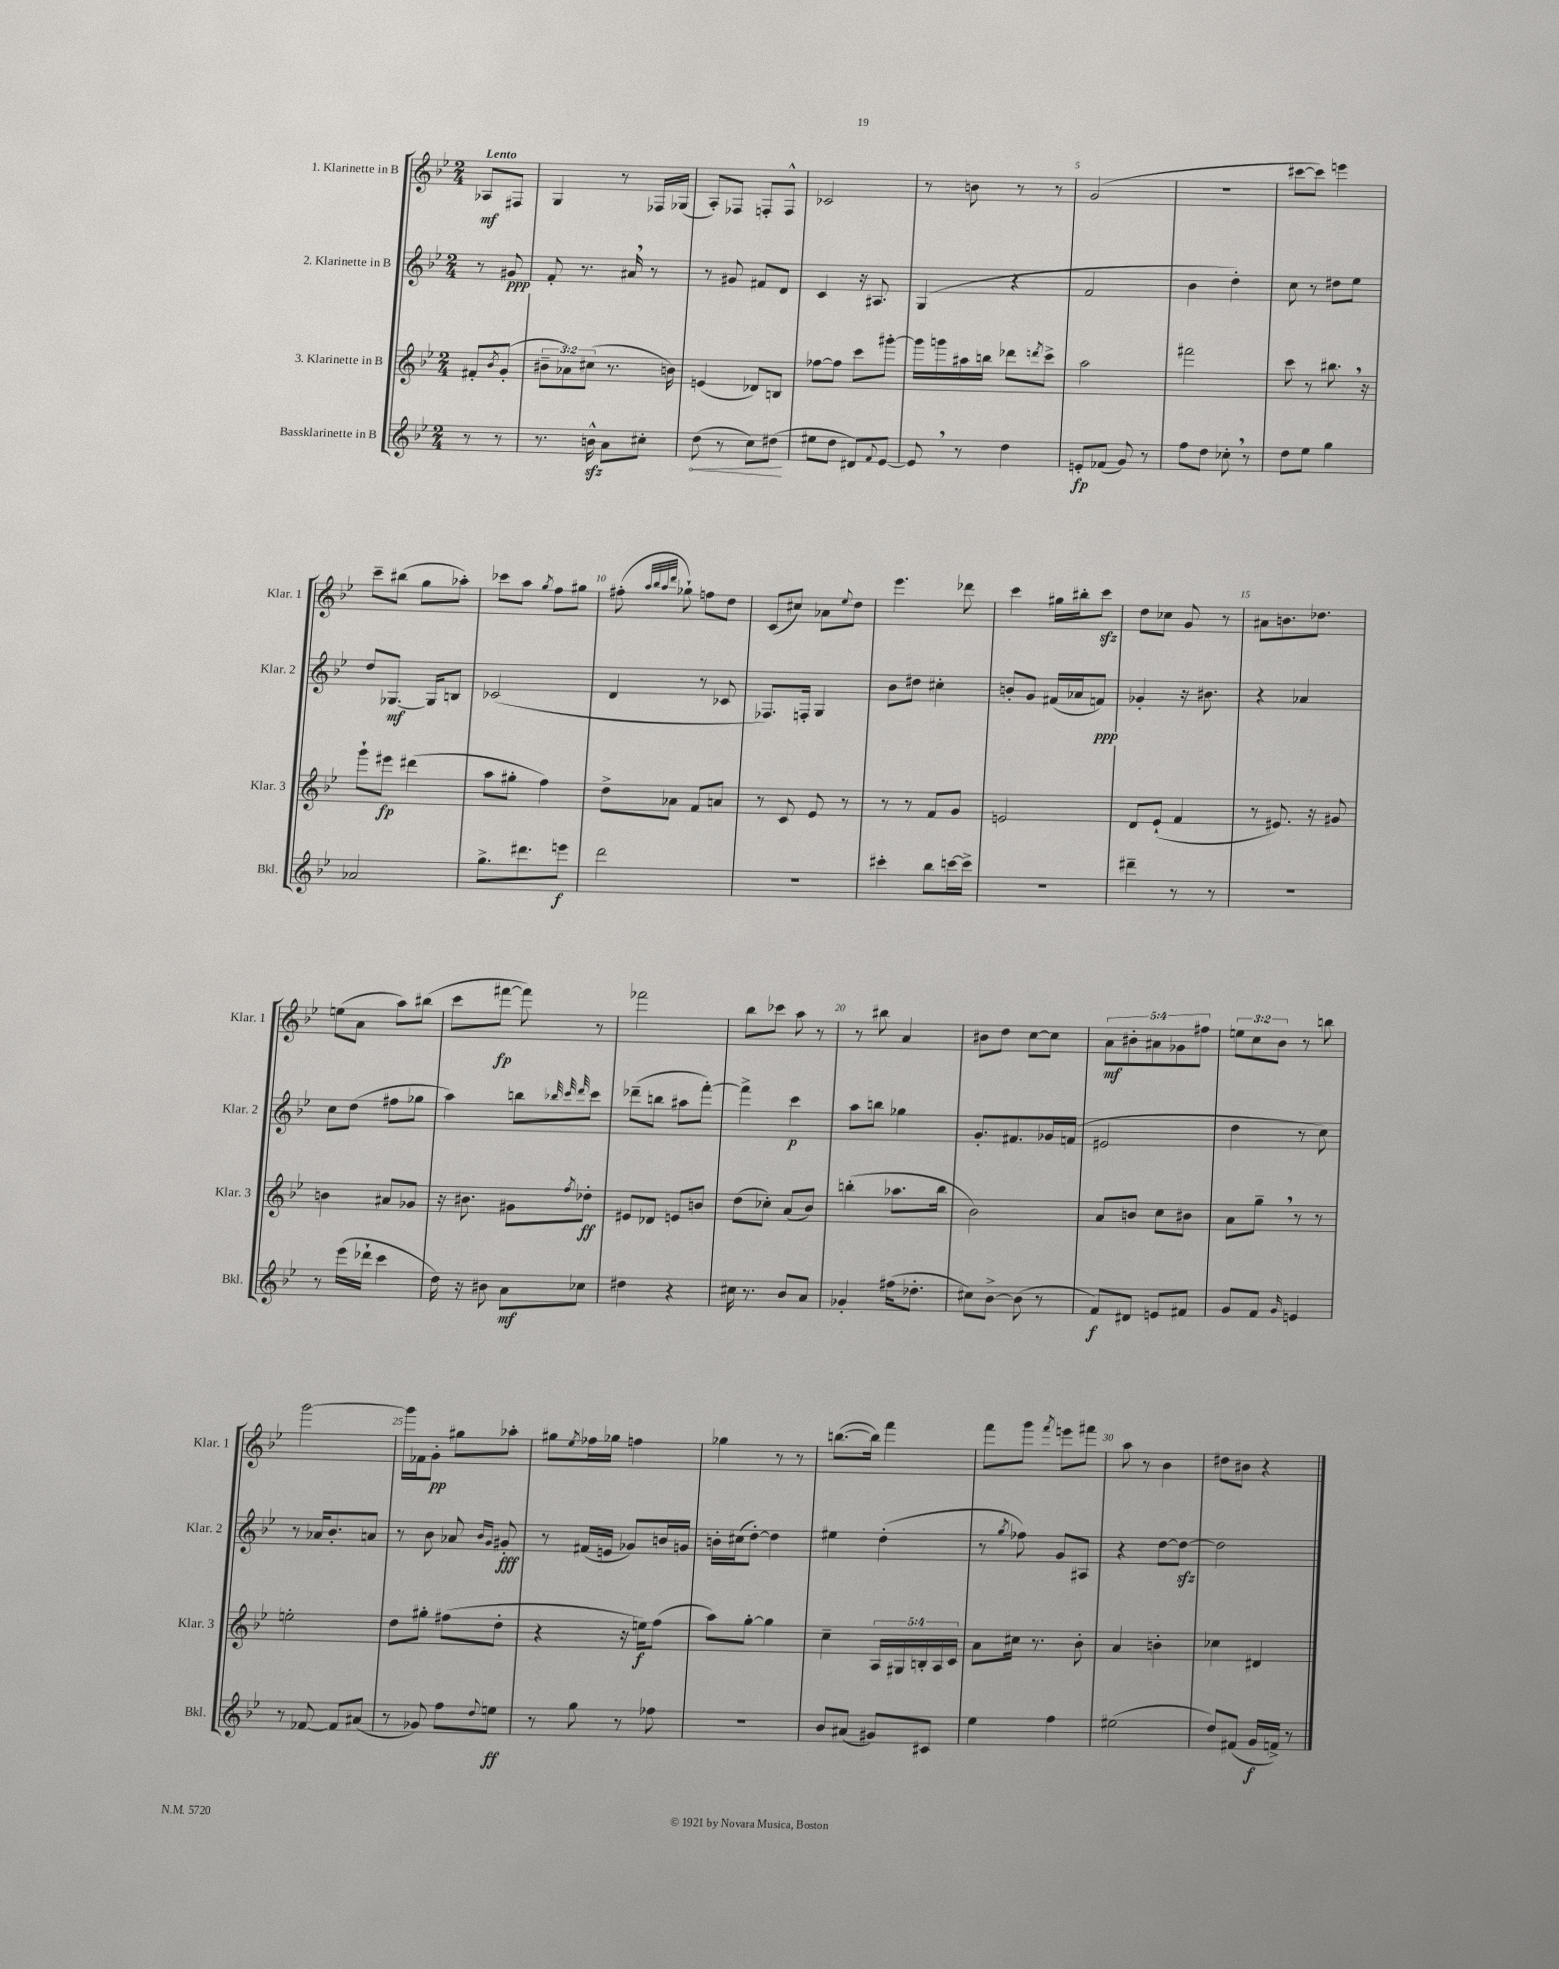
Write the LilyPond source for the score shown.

<<
\new StaffGroup <<
\new Staff = "s0" \with { instrumentName = "1. Klarinette in B" shortInstrumentName = "Klar. 1" } {
    \clef treble \key bes \major \numericTimeSignature \time 2/4 \override Staff.TupletNumber.text = #tuplet-number::calc-fraction-text \partial 4 \tempo "Lento"
    aes8\mf fis8 |
    g4 r8 fes16 ges16( |
    a8-.) fes8 f8-. f8-^ |
    ces'2 |
    r8 b'8 r8 r8 |
    g'2( |
    r2 |
    cis'''8~ cis'''8) e'''4 |
    c'''8-- bis''8( g''8 aes''8-.) |
    ces'''8 a''8 \acciaccatura { g''8 } f''8 gis''8 |
    fis''8-.( \grace { a''32 bes''32 a''32 d'''32 } ges''8-!) f''8 d''8 |
    c'8( cis''8) aes'8 \appoggiatura { ees''8 } d''8 |
    ees'''4. des'''8 |
    c'''4 gis''16 bis''16-. c'''8\sfz |
    d''8 ces''8 g'8 r8 |
    ais'8 b'8. des''8. |
    e''8( a'8 a''8) bis''8( |
    c'''8 fis'''8~\fp fis'''8) r8 |
    fes'''2 |
    bes''8 ces'''8 a''8 r8 |
    r8 bis''8 a'4 |
    bis'8 d''8 c''8~ c''8 |
    \tuplet 5/4 { a'8\mf bis'8-. ais'8 ges'8 fis''8 } |
    \tuplet 3/2 { e''8 c''8 bes'8 } r8 b''8 |
    g'''2~ |
    g'''16 fes'16 g'8-.\pp gis''8 aes''8-. |
    gis''8 \acciaccatura { ees''8 } fes''16 ges''16 f''4 |
    ges''4 r8 r8 |
    b''8.~( b''16) f'''4 |
    f'''8 g'''8 \acciaccatura { f'''8 } e'''8 fis'''8 |
    a''8 r8 bes'4 |
    dis''8 bis'8 r4 \bar "|." |
}
\new Staff = "s1" \with { instrumentName = "2. Klarinette in B" shortInstrumentName = "Klar. 2" } {
    \clef treble \key bes \major \numericTimeSignature \time 2/4 \partial 4
    r8 gis'8\ppp |
    f'8-. r8. ais'16 \breathe r8 |
    r8 gis'8 fis'8 d'8 |
    c'4 r16 ais8. |
    g4( r4 |
    f'2 |
    bes'4 d''4-.) |
    c''8 r8 dis''8 ees''8 |
    d''8 ges8.~\mf ges16 b8 |
    ces'2( |
    d'4 r8 ces'8 |
    fes8.) f16-. g4 |
    bes'8 dis''8 cis''4-. |
    b'8-. g'8 fis'16( aes'16 f'8\ppp) |
    ges'4-. r16 bis'8. |
    r4 aes'4 |
    c''8 d''8( fis''8 ges''8 |
    a''4) b''8 \grace { bes''32 c'''32 d'''32 } c'''8 |
    des'''8--( b''8 ais''8 f'''8~-.) |
    f'''4-> c'''4\p |
    a''8 b''8 ges''4 |
    g'8.-. fis'8. ges'16 f'16( |
    eis'2 |
    d''4 r8 c''8) |
    r8 aes'16 bes'8.-. a'8 |
    r8 bes'8 aes'8 \grace { bes'16 g'16 } gis'8-.\fff |
    r8 fis'16( e'16 ges'8) b'16 g'16 |
    b'16-. cis''16( d''8~-.) d''4 |
    eis''4 d''4-.( |
    r8 \acciaccatura { g''8 } fes''8) g'8 ais8 |
    r4 d''8~ d''8~\sfz |
    d''2 \bar "|." |
}
\new Staff = "s2" \with { instrumentName = "3. Klarinette in B" shortInstrumentName = "Klar. 3" } {
    \clef treble \key bes \major \numericTimeSignature \time 2/4 \override Staff.TupletNumber.text = #tuplet-number::calc-fraction-text \partial 4
    fis'8-. \acciaccatura { bes'8 } g'8-.( |
    \tuplet 3/2 { bis'8-- aes'8) cis''8( } r8. b'16) |
    e'4( des'8) b8 |
    fes''8~ fes''8 c'''8 gis'''8~-. |
    gis'''16 g'''16 ais''16 b''16 des'''8 \acciaccatura { d'''8 } c'''8-> |
    a''2 |
    fis'''2 |
    c'''8 r8 bis''8. \breathe r16 |
    g'''8-! eis'''8\fp dis'''4( |
    a''8 gis''8-. f''4) |
    d''8-> aes'8 f'8 a'8 |
    r8 c'8 ees'8 r8 |
    r8 r8 f'8 g'8 |
    e'2 |
    d'8 ees'8-!( f'4 |
    r8 eis'8.) r16 gis'8 |
    b'4 ais'8 ges'8 |
    r16 bis'8. gis'8 \acciaccatura { f''8 } des''8-.\ff |
    eis'8 des'8 e'8 b'8 |
    d''8( ces''8-.) a'8( bes'8) |
    b''4-.( aes''8. b''16 |
    bes'2) |
    a'8 b'8 c''8 bis'8 |
    a'8 g''8-- \breathe r8 r8 |
    e''2-. |
    d''8 gis''8-. fis''8( d''8-. |
    r4 r16 e''16\f) f''8( |
    a''8) g''8~-. g''4 |
    c''4-- \tuplet 5/4 { a16 gis16 b16-. a16 c'16 } |
    a'8 cis''16 r8. bes'8-. |
    a'4 b'4-. |
    ces''4 dis'4 \bar "|." |
}
\new Staff = "s3" \with { instrumentName = "Bassklarinette in B" shortInstrumentName = "Bkl." } {
    \clef treble \key bes \major \numericTimeSignature \time 2/4 \partial 4
    r8 r8 |
    r8. b'16-^\sfz a'8 cis''8-. |
    \once \override Hairpin.circled-tip = ##t d''8\<( r8 c''8) dis''8\!( |
    eis''8 d''8 dis'8) \appoggiatura { f'8 } ees'8~ |
    ees'8 \breathe r8 d''4 |
    e'8-.\fp fes'8( g'8) r8 |
    f''8 d''8 ces''8-. \breathe r8 |
    d''8 ees''8 g''4 |
    aes'2 |
    g''8.-> dis'''8. e'''8\f |
    d'''2 |
    r2 |
    cis'''4-. bes''8 c'''16~ c'''16-> |
    r2 |
    dis'''4-- r8 r8 |
    R2 |
    r8 ees'''16( des'''16-! c'''4 |
    d''16) r16 bis'8 a'8\mf ces''8 |
    dis''4 r4 |
    cis''16 r8. bes'8 a'8 |
    ges'4-. fis''16( des''8.-. |
    cis''8) bes'8~-> bes'8( r8 |
    f'8\f) dis'8 e'8 fis'8 |
    g'8 f'8 \grace { g'16 } e'4 |
    r8 fes'8~ fes'8 ais'8( |
    r8 ges'8) f''8 \appoggiatura { d''8 } e''8\ff |
    r8 g''8 r8 fes''8 |
    r2 |
    bes'8 ais'8( gis'8) cis'8 |
    ees''4 f''4 |
    eis''2( |
    d''8) fis'8( g'16\f f'16->) r8 \bar "|." |
}
>>
>>
\layout { \context { \Score \override BarNumber.break-visibility = ##(#f #t #t) barNumberVisibility = #(every-nth-bar-number-visible 5) } }
